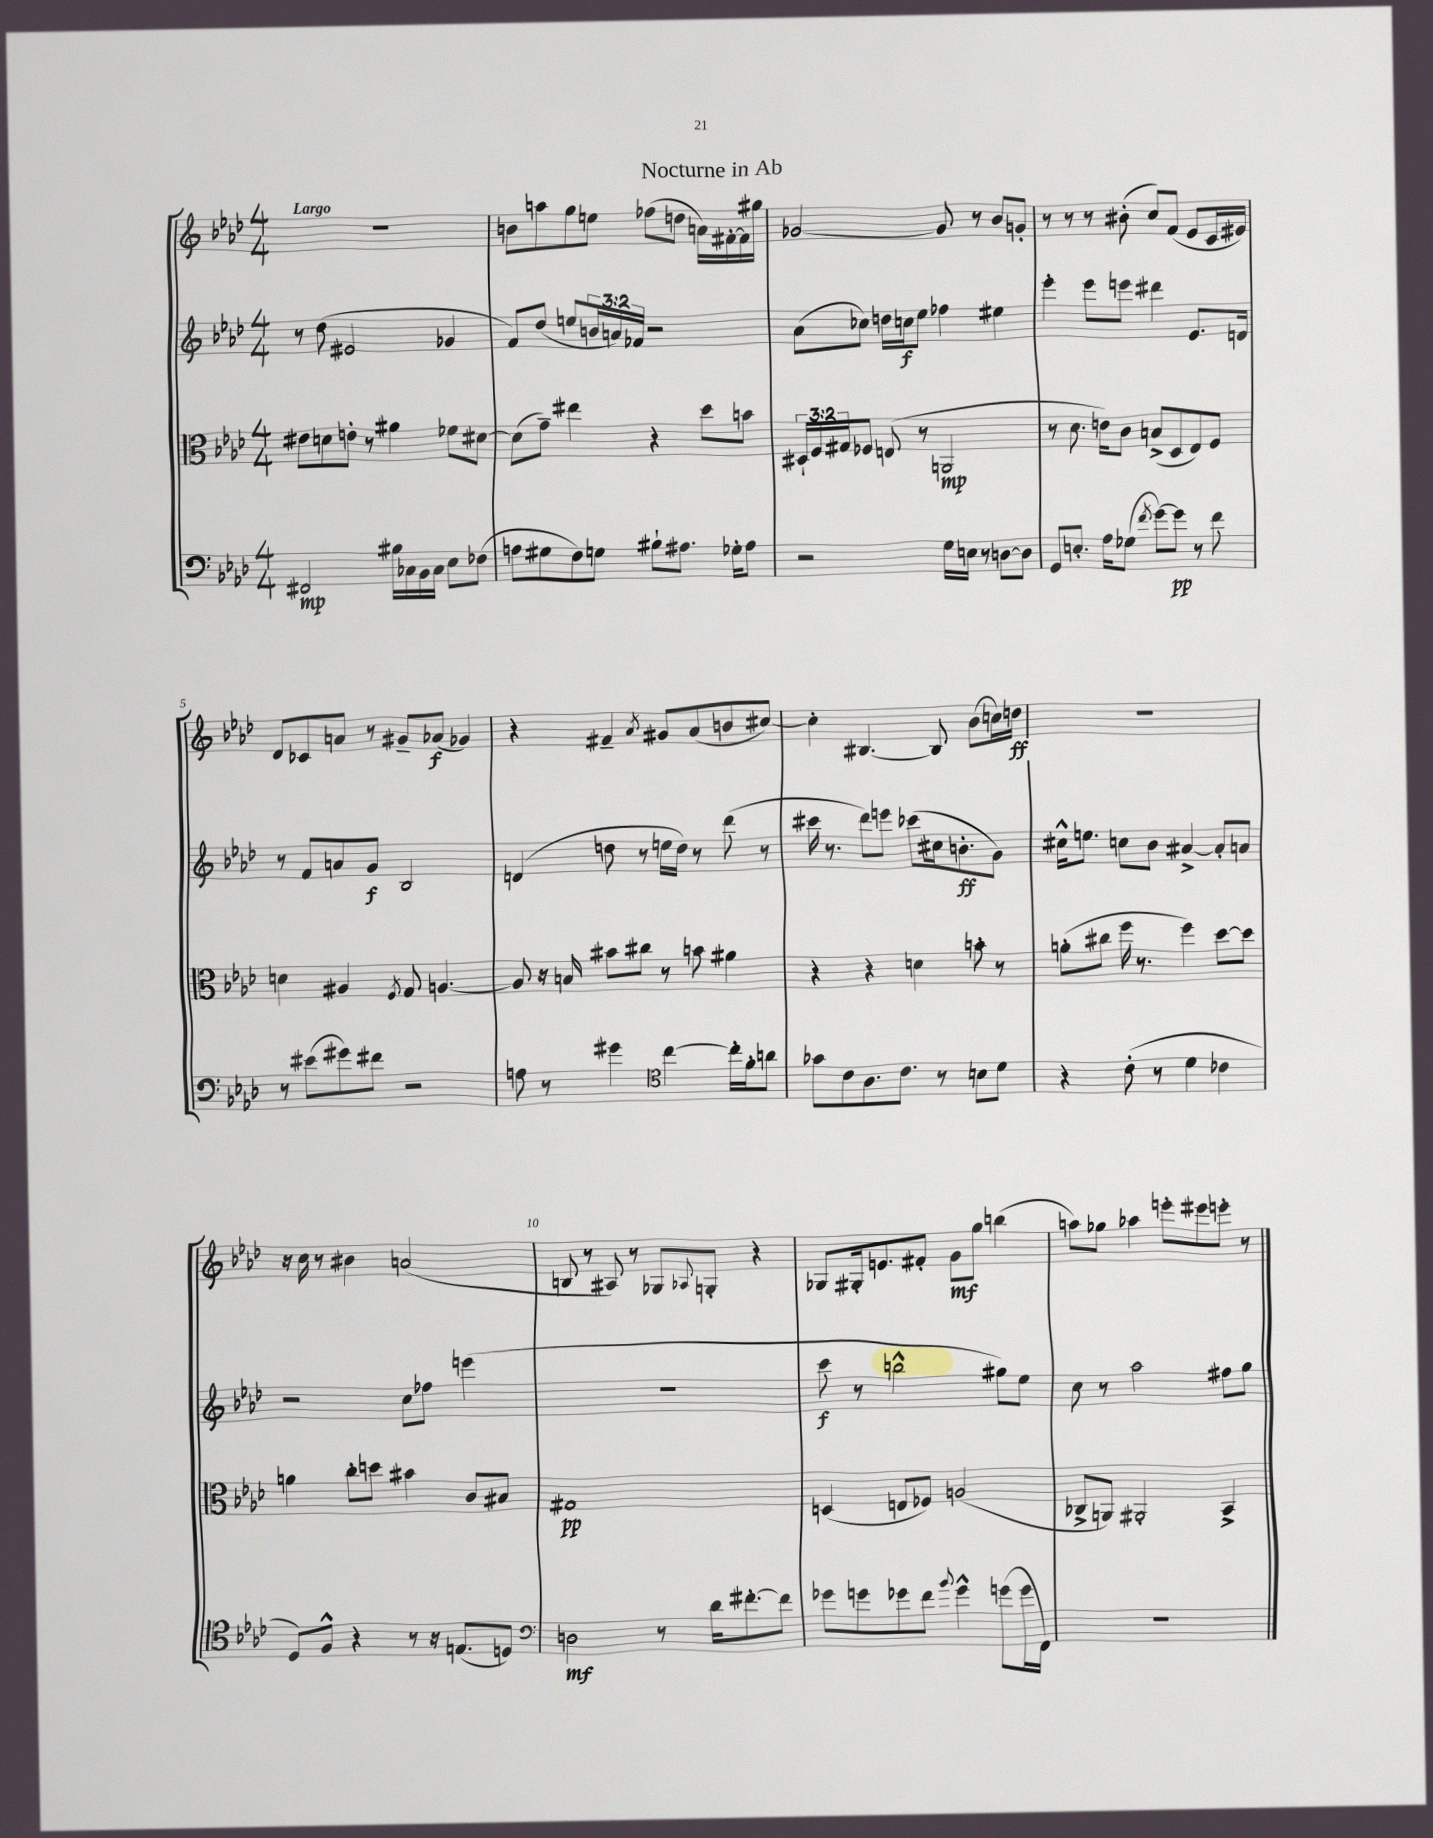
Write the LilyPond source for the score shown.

\header { title = "Nocturne in Ab" }
<<
\new StaffGroup <<
\new Staff = "s0" {
    \clef treble \key aes \major \numericTimeSignature \time 4/4 \tempo "Largo"
    R1 |
    b'8 a''8 g''8 e''8 fes''8( d''8 a'16) fis'16~-. fis'16 gis''16 |
    ges'2~ ges'8 r8 bes'8 g'8-. |
    r8 r8 r8 bis'8-.( c''8) f'8( ees'8 c'16 eis'16) |
    des'8 ces'8 a'8 r8 gis'8-- aes'8\f( ges'4) |
    r4 fis'4-- \acciaccatura { aes'8 } gis'8 aes'8( b'8 cis''8~) |
    cis''4-. bis4.~ bis8 bes'8( c''16) d''16\ff |
    r1 |
    r16 c''16 r8 bis'4 a'2( |
    b8 r8 ais8) r8 ges8 \appoggiatura { aes8 } g8-. r4 |
    ges8 gis16-. e'8. fis'8-. g'8\mf g''8 b''4( |
    a''8) ges''8 aes''4 e'''8-. eis'''8 e'''8-. r8 \bar "|." |
}
\new Staff = "s1" {
    \clef treble \key aes \major \numericTimeSignature \time 4/4 \override Staff.TupletNumber.text = #tuplet-number::calc-fraction-text
    r8 des''8( eis'2 ges'4 |
    f'8) des''8( e''8 \tuplet 3/2 { b'16 a'16) fes'16 } r2 |
    aes'8( ces''8) d''16 c''16\f ees''8 fes''4 eis''4 |
    ees'''4-. ees'''8 e'''8 dis'''4 ees'8. d'16 |
    r8 f'8 a'8 g'8\f bes2 |
    d'4( d''8 r8 e''16 d''16) r8 des'''8( r8 |
    cis'''16 r8. des'''8) e'''8 ces'''8( cis''16 b'8.-.\ff g'8) |
    cis''16-^ e''8. c''8 bes'8 ais'4~-> ais'8-. a'8 |
    r2 c''8 fes''8 e'''4( |
    R1 |
    c'''8\f r8 b''2-^ gis''8) ees''8 |
    c''8 r8 aes''2 fis''8 g''8 \bar "|." |
}
\new Staff = "s2" {
    \clef alto \key aes \major \numericTimeSignature \time 4/4 \override Staff.TupletNumber.text = #tuplet-number::calc-fraction-text
    eis'8 d'8 e'8-. r8 ais'4 fes'8 dis'8~ |
    dis'8( g'8--) eis''4 r4 des''8 b'8 |
    \tuplet 3/2 { dis16-! f16 gis16 } fes8 e8( r8 a,2\mp |
    r8 des'8. e'16) c'8 b8->( des8 ees8) f8 |
    d'4 ais4 \acciaccatura { f8 } g8 a4.~ |
    a8 r16 b16 bis'8 cis''8 r8 b'8 ais'4 |
    r4 r4 d'4 b'8-. r8 |
    a'8-.( cis''8 f''16 r8. f''4) des''8~ des''8 |
    a'4 c''8-. d''8 bis'4 c'8 bis8 |
    gis1\pp |
    d4( e8 fes8) a2( |
    ces8-> a,8) ais,2-. bes,4-> \bar "|." |
}
\new Staff = "s3" {
    \clef bass \key aes \major \numericTimeSignature \time 4/4
    fis,2\mp bis16 ces16 bes,16 ces16 ees8 fes8( |
    a8 gis8 f8) g8 bis8-! ais8. ges16-. ais8 |
    r2 g16 e16 r8 d8~ d8 |
    g,8 e8.-. aes16 ges8( \acciaccatura { f'8 } g'8~) g'8\pp r8 f'8 |
    r8 eis'8( gis'8) fis'8 r2 |
    a8 r8 gis'4 \clef tenor c''4~ c''16-. f'16-. a'8 |
    ges'8 c'8 aes8. c'8. r8 b8 des'8 |
    r4 c'8-.( r8 des'4 ces'4 |
    des8) f8-^ r4 r8 r16 e8.( d8) |
    \clef bass d2\mf r8 des'16 fis'8.~-. fis'8 |
    ges'8 g'8 ges'8 f'8 \appoggiatura { bes'8 } ges'4-^ g'8( g'16 f,16) |
    R1 \bar "|." |
}
>>
>>
\layout { \context { \Score \override BarNumber.break-visibility = ##(#f #t #t) barNumberVisibility = #(every-nth-bar-number-visible 5) } }
